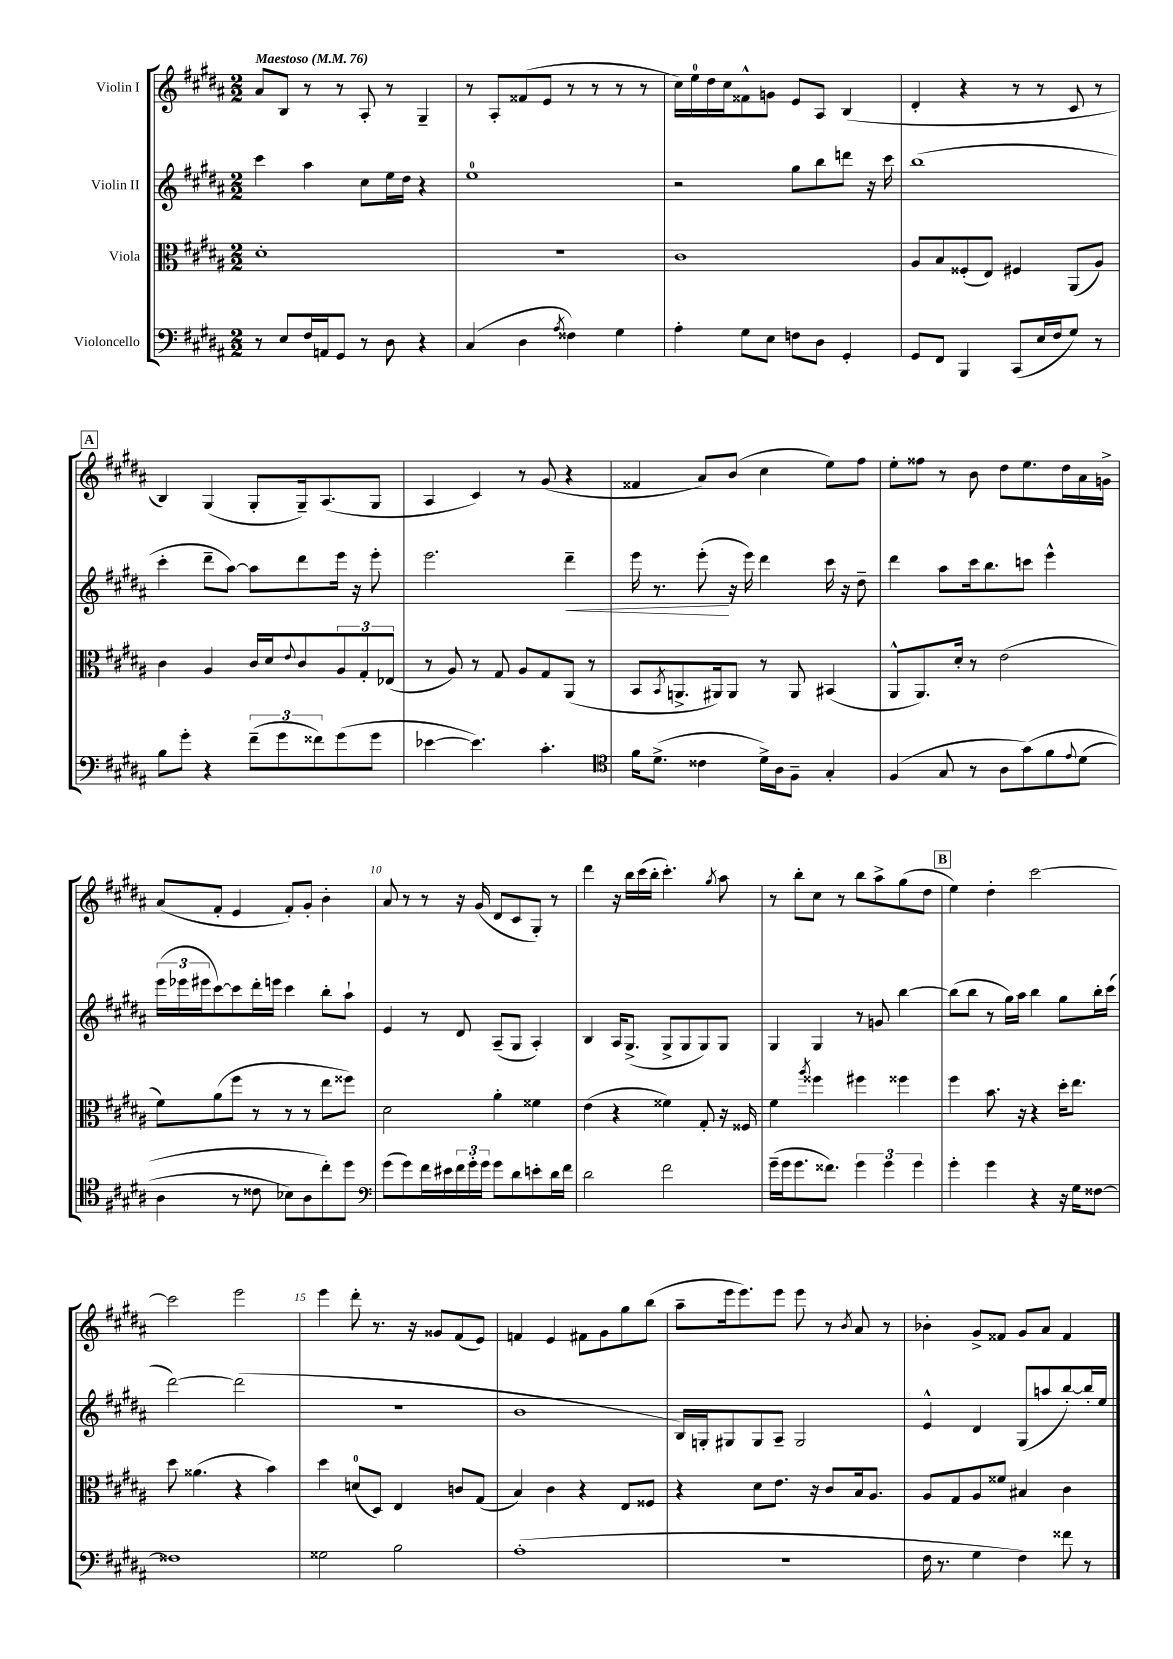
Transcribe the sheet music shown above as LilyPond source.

<<
\new StaffGroup <<
\new Staff = "s0" \with { instrumentName = "Violin I" } {
    \clef treble \key b \major \numericTimeSignature \time 2/2 \tempo "Maestoso" 4 = 76
    ais'8 b8 r8 r8 ais8-. r8 gis4-- |
    r8 ais8-. fisis'8( e'8 r8 r8 r8 r8 |
    cis''16) e''16-0 dis''16 cis''16 fisis'8-^ g'8 e'8 ais8 b4( |
    dis'4-. r4 r8 r8 cis'8 r8 |
    \mark \markup { \box "A" } b4) gis4( gis8-. gis16--) ais8.( gis8 |
    ais4 cis'4) r8 gis'8( r4 |
    fisis'4 ais'8) b'8( cis''4 e''8) fis''8 |
    e''8-. fisis''8 r8 b'8 dis''8 e''8. dis''16 ais'16 g'16-> |
    ais'8( fis'8-. e'4 fis'8-.) gis'8-. b'4-. |
    ais'8 r8 r8 r16 gis'16( dis'8 cis'8 gis8-.) r8 |
    dis'''4 r16 b''16 cis'''16( b''16-. cis'''4.-.) \acciaccatura { gis''8 } ais''8 |
    r8 b''8-. cis''8 r8 b''8 ais''8-> gis''8( dis''8 |
    \mark \markup { \box "B" } e''4) dis''4-. cis'''2~ |
    cis'''2 e'''2 |
    e'''4 dis'''8-. r8. r16 gisis'8 fis'8( e'8) |
    f'4 e'4 fis'8 gis'8 gis''8 b''8( |
    ais''8-- e'''16 e'''8.) e'''8 e'''8 r8 \acciaccatura { b'8 } ais'8 r8 |
    bes'4-. gis'8-> fisis'8 gis'8 ais'8 fisis'4 \bar "|." |
}
\new Staff = "s1" \with { instrumentName = "Violin II" } {
    \clef treble \key b \major \numericTimeSignature \time 2/2
    cis'''4 ais''4 cis''8 e''16 dis''16 r4 |
    e''1-0 |
    r2 gis''8 b''8 d'''8 r16 cis'''16 |
    b''1( |
    \mark \markup { \box "A" } cis'''4-. dis'''8-- ais''8~) ais''8 dis'''8 e'''16 r16 e'''8-. |
    e'''2. dis'''4--\< |
    e'''16 r8. e'''8-.\!( r16 e'''16) dis'''4 cis'''16 r16 dis''8-- |
    dis'''4 ais''8 cis'''16 b''8. c'''8 e'''4-^ |
    \tuplet 3/2 { e'''16( ees'''16 eis'''16 } cis'''8~) cis'''8 dis'''16-. e'''16 cis'''4 b''8-. ais''8-! |
    e'4 r8 dis'8 ais8--( gis8 ais4-.) |
    b4 ais16 gis8.->( gis8-> gis8 gis8) gis8 |
    gis4 gis4 r8 g'8 b''4~ |
    \mark \markup { \box "B" } b''8( b''8 r8 gis''16) ais''16 b''4 gis''8 b''16-. cis'''16( |
    dis'''2~) dis'''2( |
    R1 |
    b'1 |
    b16) g16-. gis8 gis8 ais8-- gis2 |
    e'4-^ dis'4 gis8( a''8 b''8~-.) b''16-. e''16 \bar "|." |
}
\new Staff = "s2" \with { instrumentName = "Viola" } {
    \clef alto \key b \major \numericTimeSignature \time 2/2
    dis'1-. |
    r1 |
    cis'1 |
    ais8 b8 fisis8-.( e8) fis4 ais,8( ais8) |
    \mark \markup { \box "A" } cis'4 ais4 cis'16 dis'16 \appoggiatura { e'8 } cis'8 \tuplet 3/2 { ais8 gis8-. ees8( } |
    r8 ais8) r8 gis8 ais8 gis8 ais,8( r8 |
    b,8 \acciaccatura { b,8 } a,8.-> ais,16) ais,8 r8 ais,8 bis,4( |
    ais,8-^ ais,8.) dis'16-. r8 e'2( |
    fis'8) ais'8( fis''8 r8 r8 r8 e''8 fisis''8) |
    dis'2 ais'4-. fisis'4 |
    e'4( r4 fisis'4) gis8-. r16 fisis16 |
    fis'4 \acciaccatura { ais''8 } fisis''4 fis''4 fisis''4 |
    \mark \markup { \box "B" } fis''4 b'8. r16 r4 dis''16-. e''8. |
    dis''8 aisis'4.( r4 b'4) |
    dis''4 d'8-0( dis8) e4 c'8 gis8( |
    b4) cis'4 r4 e8 fisis8 |
    r4 dis'8 e'8. r16 cis'8 b16 ais8. |
    ais8 gis8 ais8 fisis'8 bis4 cis'4 \bar "|." |
}
\new Staff = "s3" \with { instrumentName = "Violoncello" } {
    \clef bass \key b \major \numericTimeSignature \time 2/2
    r8 e8 fis16 a,16 gis,8 r8 dis8 r4 |
    cis4( dis4 \acciaccatura { ais8 } fisis4) gis4 |
    ais4-. gis8 e8 f8 dis8 gis,4-. |
    gis,8 fis,8 b,,4 cis,8( e16 fis16 gis8) r8 |
    \mark \markup { \box "A" } b8 gis'8-. r4 \tuplet 3/2 { fis'8--( gis'8 fisis'8) } gis'8( gis'8 |
    ees'4~ ees'4.) cis'4.-. |
    \clef tenor fis'16 dis'8.->( cisis'4 dis'16->) ais16 fis8-- gis4-. |
    fis4( gis8 r8 ais8 gis'8)\( fis'8 \appoggiatura { e'8 } dis'8( |
    ais4 r8 cisis'8 bes8) ais8 cis''8-.\) dis''8 |
    \clef bass gis'8( gis'8) fis'16 eis'16 \tuplet 3/2 { fis'16 gis'16-. gis'16 } gis'8 dis'8 e'8-. dis'16 fis'16 |
    dis'2 fis'2 |
    gis'16--( gis'16 gis'8. fisis'8.) \tuplet 3/2 { gis'4 gis'4 gis'4 } |
    \mark \markup { \box "B" } gis'4-. gis'4 r4 r16 gis16 fisis8~ |
    fisis1 |
    gisis2 b2 |
    ais1-.( |
    R1 |
    fis16 r8. gis4 fis4) fisis'8 r8 \bar "|." |
}
>>
>>
\layout { \context { \Score \override BarNumber.break-visibility = ##(#f #t #t) barNumberVisibility = #(every-nth-bar-number-visible 5) } }
